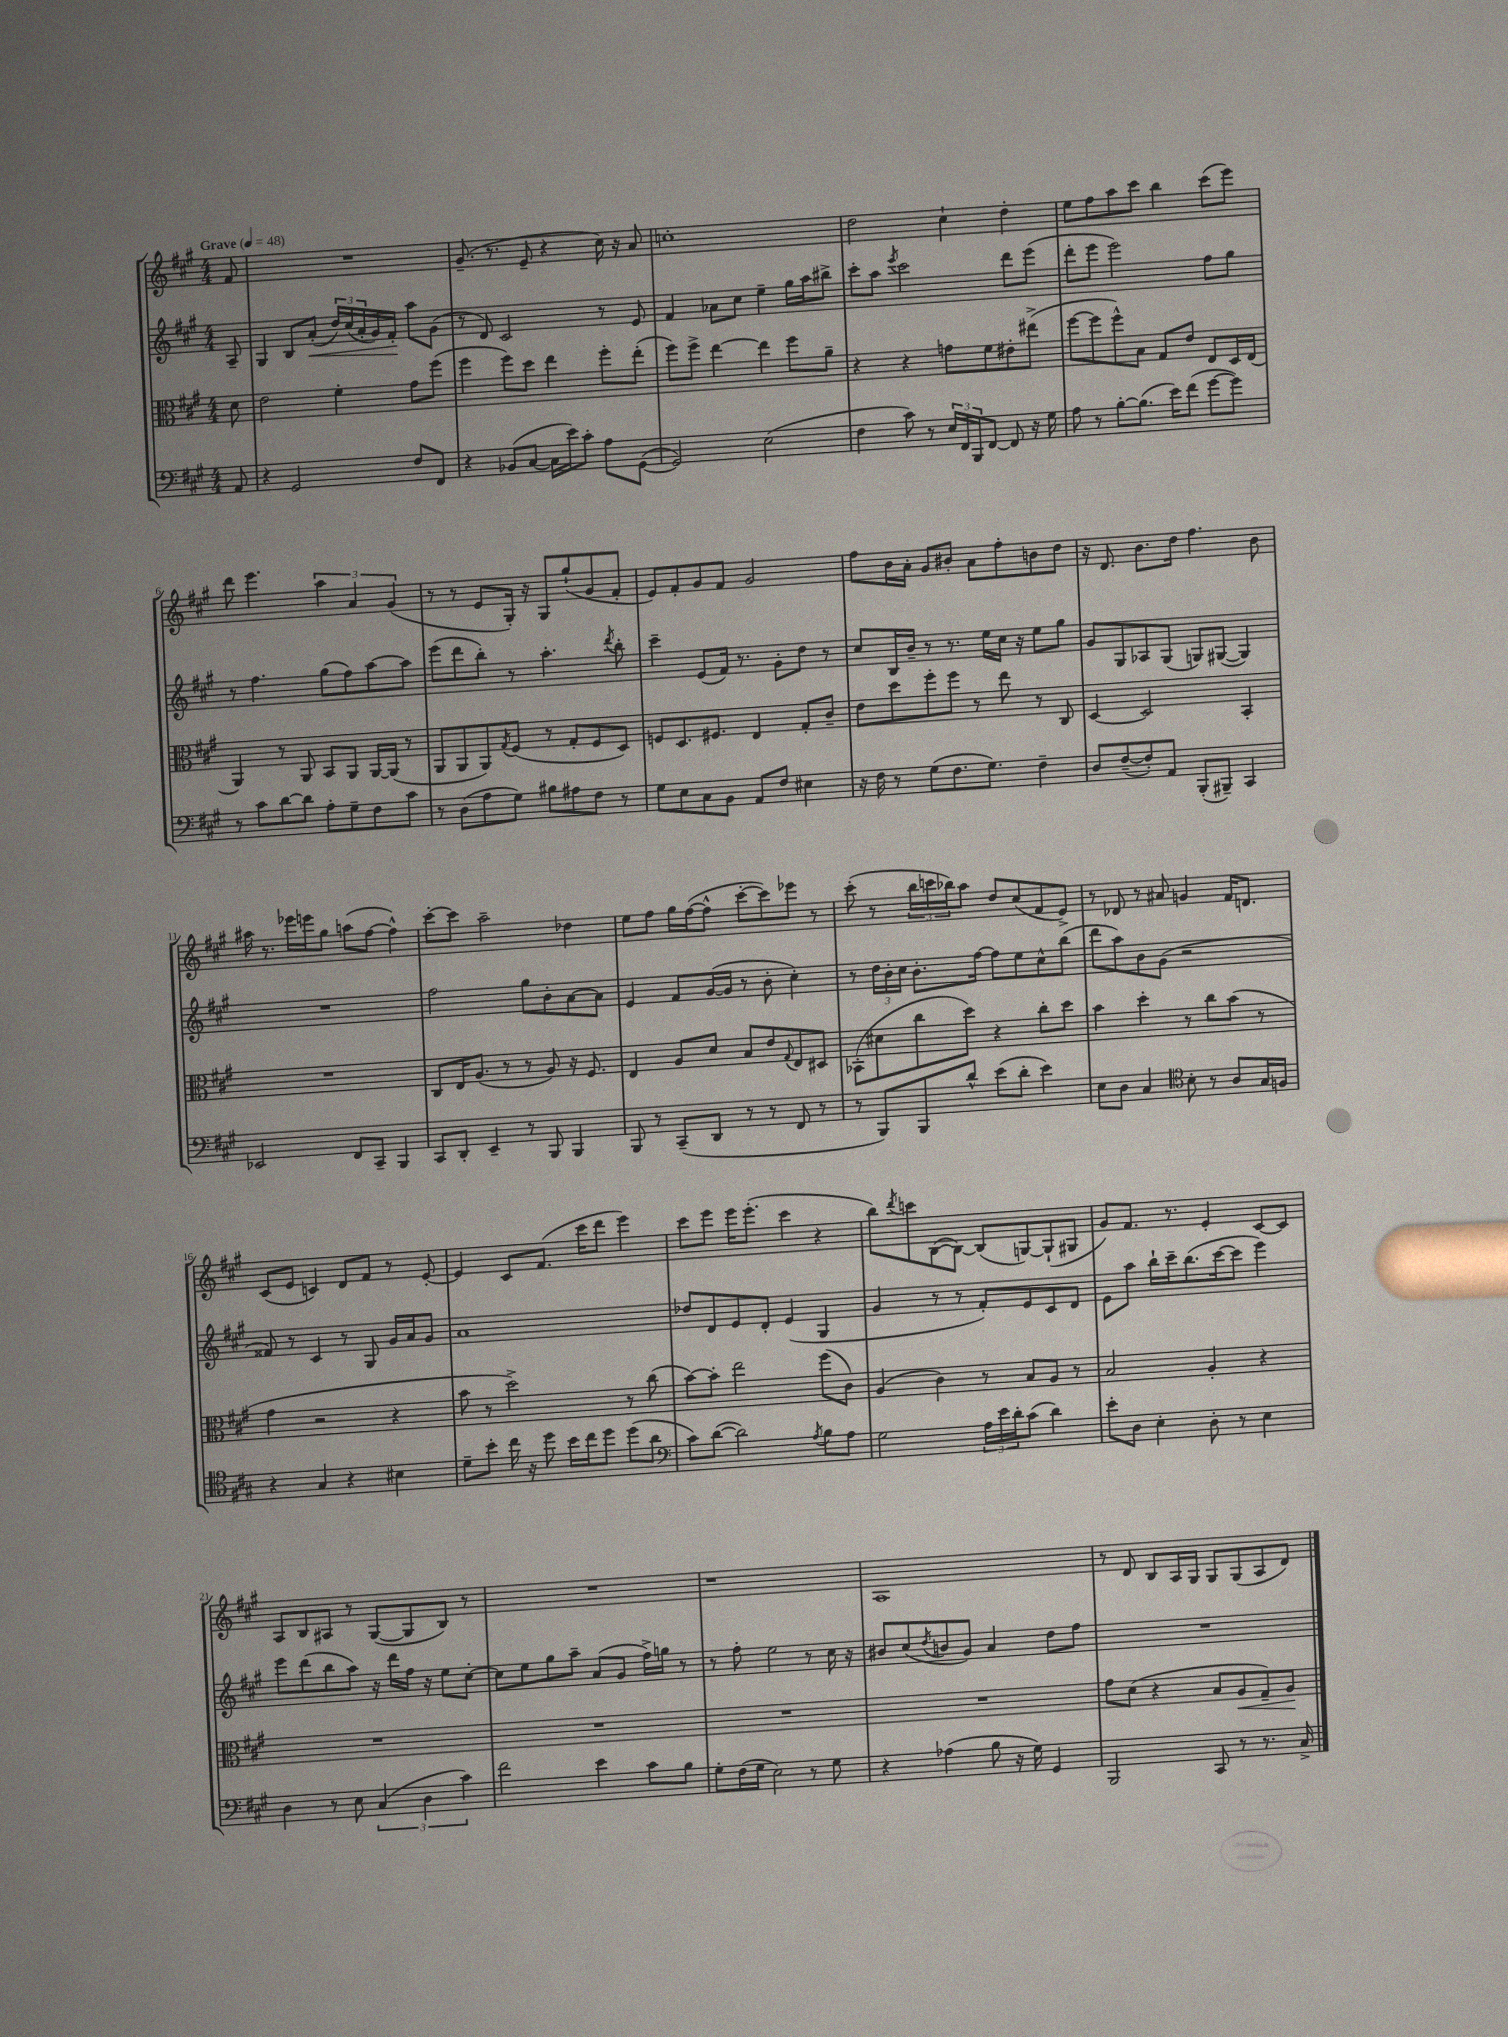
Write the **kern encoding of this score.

**kern	**kern	**kern	**kern
*staff4	*staff3	*staff2	*staff1
*clefF4	*clefC3	*clefG2	*clefG2
*k[f#c#g#]	*k[f#c#g#]	*k[f#c#g#]	*k[f#c#g#]
*M4/4	*M4/4	*M4/4	*M4/4
*MM48	*MM48	*MM48	*MM48
8AA	8d	8A~	8f#
=	=	=	=
4r	2e	4G#	1r
2GG#	.	8B	.
.	.	(8a'	.
.	4f#'	24dd)	.
.	.	(24cc#	.
.	.	24a'	.
.	.	16g#)	.
.	.	16f#'	.
8F#	8g#	8aa	.
8FF#	(8ff#	(8g#	.
=	=	=	=
4r	4ff#	8r	(8.g#~
.	.	8d)	.
.	.	.	8.r
(8BB-	8ff#)	2c#	.
[8C#	8dd	.	8e~
16C#]	4ee	.	4r
16e)	.	.	.
8c#'	.	.	.
8A	8ff#'	8r	16cc#)
.	.	.	16r
([8GG#	(8ee'	8e	8a
=	=	=	=
2GG#])	8ff#)	4f#	1cc'
.	8ff#^	.	.
.	[4ee	8a-	.
.	.	8cc#	.
(2E	4ee]	4ee~	.
.	8ff#	16gg#	.
.	.	16aa	.
.	8a~	8bb#^	.
=	=	=	=
4F#	4r	8ccc#'	2dd
.	.	8aa	.
.	.	8qeee	.
8c#)	4r	2ccc#	.
8r	.	.	.
24E	8g	.	4cc#`
24FF#	.	.	.
24BBB	.	.	.
[8FF#	8f#	.	.
8FF#]	8e#'	8ddd	4dd'
16r	(8ee#^	(8eee	.
16G#	.	.	.
=	=	=	=
8A	[8ff#	8ddd'	8ee
8r	8ff#]	8eee	8ff#
[8B'	8ff#^^)	2eee)	8aa
(8.B]	8B	.	8ccc#
.	8G#	.	4bb
16e)	.	.	.
(8f#	8e	.	.
[8g#	8E	8ff#	(8ccc#
8g#])	16D	8gg#	8eee)
.	(16E	.	.
=	=	=	=
8r	4AA)	8r	8ddd
8c#	.	4.ff#	4.eee
[8d	8r	.	.
8d]	8AA	.	.
8A'	8BB	(8gg#	6aa
8G#~	8AA	8ff#)	.
.	.	.	6a
8F#	[16AA	[8aa	.
.	(16AA]	.	.
.	.	.	(6g#
8c#	8r	8aa]	.
=	=	=	=
8r	8AA	(8eee	8r
(8D	8AA	8ddd	8r
8A	8AA)	8bb')	8e
.	8qG#	.	.
8G#)	(8F#	8r	16G#')
.	.	.	16r
8B#	8r	4.aa'	8G#
8A#	8G#'	.	(8gg#`
8F#	8F#	.	8g#
.	.	8qddd	.
8r	8D)	8bb'	8f#'
=	=	=	=
8G#	8F	4ccc#~	8e)
8E	8.D	.	8f#'
8C#	.	(8e	8g#
.	8.F#	.	.
8BB	.	16f#)	8f#
.	.	8.r	.
8AA	4E	.	2g#
8F#	.	8g#'	.
4E#	8G#'	8dd	.
.	8c#~	8r	.
=	=	=	=
16r	8e	8cc#	8ff#
16F#	.	.	.
8r	8dd	16B	16b
.	.	16b~	16a'
(8G#	8ff#'	8r	8g#
8.F#	8ff#	8.r	8b#'
.	8r	.	8a
8.G#)	.	16ee	.
.	8ee	16cc#	8ff#'
.	.	16r	.
4F#~	8r	8ee	8b
.	8C#	8gg#	8dd
=	=	=	=
8D	[4D	8g#	16r
.	.	.	8.d
([8F#~	.	8G#	.
8F#'])	2D]	8A-	8.b
8AA	.	(8G#	.
.	.	.	16dd
(8BBB'	.	8G)	4.ff#
8BBB#~)	.	([8G#	.
4CC#	4BB'	4G#])	.
.	.	.	8b
=	=	=	=
2EE-	1r	1r	16aa#
.	.	.	8.r
.	.	.	16eee-
.	.	.	16eee
.	.	.	8gg#
8FF#	.	.	(8aa
8CC#~	.	.	[8ff#
4BBB	.	.	4ff#^^])
=	=	=	=
8CC#	8C#	2ff#	[8ccc#'
8DD'	16E	.	8ccc#]
.	(8.A	.	.
4EE~	.	.	2aa~
.	8r	.	.
8r	8r	8gg#	.
8BBB	8A)	8b'	.
4BBB	16r	[8a	4dd-
.	8.F#	.	.
.	.	8a]	.
=	=	=	=
8BBB	4E	4e	8ee
8r	.	.	8ff#
(8CC#~	8A	8f#	16gg#
.	.	.	([16ff#
8DD	8d	([16g#	8ff#^^]
.	.	16g#]	.
8r	8B	8r	[8ccc#'
8r	8e	8b'	8ccc#])
.	8qqG#	.	.
8FF#	8E	4cc#')	8eee-
8r	8D#	.	8r
=	=	=	=
8r	(8BB-'	8r	(8ccc#'
8BBB)	8d#	24dd	8r
.	.	24b'	.
.	.	24cc#	.
8BBB	8cc#	8.b'	24bb
.	.	.	24ccc
.	.	.	24bb-)
8d^^	8dd)	.	8aa
.	.	[16ff#	.
(8e	4r	8ff#]	8dd
8d'	.	8ee	(8cc#
4e)	8cc#'	8cc#^^	8f#
.	8dd	(8bb	8e^)
=	=	=	=
8E	4b	8ddd	8r
8D	.	8aa)	8d-
4C#	4dd'	8b	8r
.	.	(8g#	8a#
*clefC4	*	*	*
8B'	8r	2r	4g
8r	8cc#	.	.
8A	(8b	.	16f#
.	.	.	8.d
16G#	8r	.	.
16F	.	.	.
=	=	=	=
4r	4g#	8f##)	(8c#
.	.	8r	8e
4G#	2r	4c#	4c)
4r	.	8r	8d
.	.	8G#	8f#
4B#	4r	16g#	8r
.	.	16a	.
.	.	8g#	[8e'
=	=	=	=
8d~	8b	1a	4e]
8b'	8r	.	.
16cc#	2dd^)	.	8c#
16r	.	.	.
8dd	.	.	(8.f#
16b	.	.	.
16cc#	.	.	16ccc#
8dd	.	.	8ddd
(8dd	8r	.	4eee)
8a	(8cc#	.	.
=	=	=	=
*clefF4	*	*	*
8c#)	[8b)	8dd-	8ccc#
([8d	8b']	8d	8eee
2d])	2ee	8e	16eee
.	.	.	(8.eee'
.	.	8d'	.
.	.	(4e	4ccc#
8qA	.	.	.
8B	(8ff#	4G#	4r
8A	8c#)	.	.
=	=	=	=
2G#	(4A	4g#	8bb)
.	.	.	8qddd
.	.	.	8ccc
.	4c#)	8r	([8B
.	.	8r	8B_)
24A	8r	8f#')	(8B]
24e	.	.	.
24d'	.	.	.
(8c#	8B	8e	[8G)
4d)	8A	8c#	(8G`]
.	8r	8d	8G#
=	=	=	=
8e'	2B	8e	8g#)
8D	.	8aa	8.f#
4E'	.	16bb`	.
.	.	16ccc#~	8.r
.	.	(8.bb	.
8D'	4A'	.	4e'
.	.	[16ccc#	.
8r	.	8ccc#]	.
4E	4r	4eee)	[8c#
.	.	.	8c#]
=	=	=	=
4D	1r	8eee	8A
.	.	(8ddd	8B
8r	.	8bb	8A#
8E	.	8aa)	8r
(6C#	.	16r	([8G#
.	.	16ddd	.
.	.	16ff#	8G#]
6D	.	.	.
.	.	16r	.
.	.	8ee	8B)
6c#)	.	.	.
.	.	[8cc#'	8r
=	=	=	=
2f#	1r	8cc#]	1r
.	.	8ee	.
.	.	8gg#	.
.	.	8aa~	.
4e	.	(8a	.
.	.	8g#	.
8c#	.	16ff#^)	.
.	.	16gg	.
8B	.	8r	.
=	=	=	=
8G#'	1r	8r	1r
(16F#	.	8ff#'	.
16G#	.	.	.
2E)	.	2ee	.
8r	.	8r	.
8G#	.	16cc#	.
.	.	16r	.
=	=	=	=
4r	1r	8b#	1A
.	.	(8cc#	.
.	.	8qdd	.
(4A-	.	8b	.
.	.	8g#)	.
8B	.	4a	.
16r	.	.	.
16G#)	.	.	.
4GG#	.	8dd	.
.	.	8ff#	.
=	=	=	=
2BBB	8g#	1r	8r
.	(8d	.	8d
.	4r	.	8B
.	.	.	16A
.	.	.	16G#
8CC#	8B	.	8G#
8r	8A	.	(8G#
8.r	8G#~)	.	8A
.	8A	.	8d)
16C#^	.	.	.
==	==	==	==
*-	*-	*-	*-
